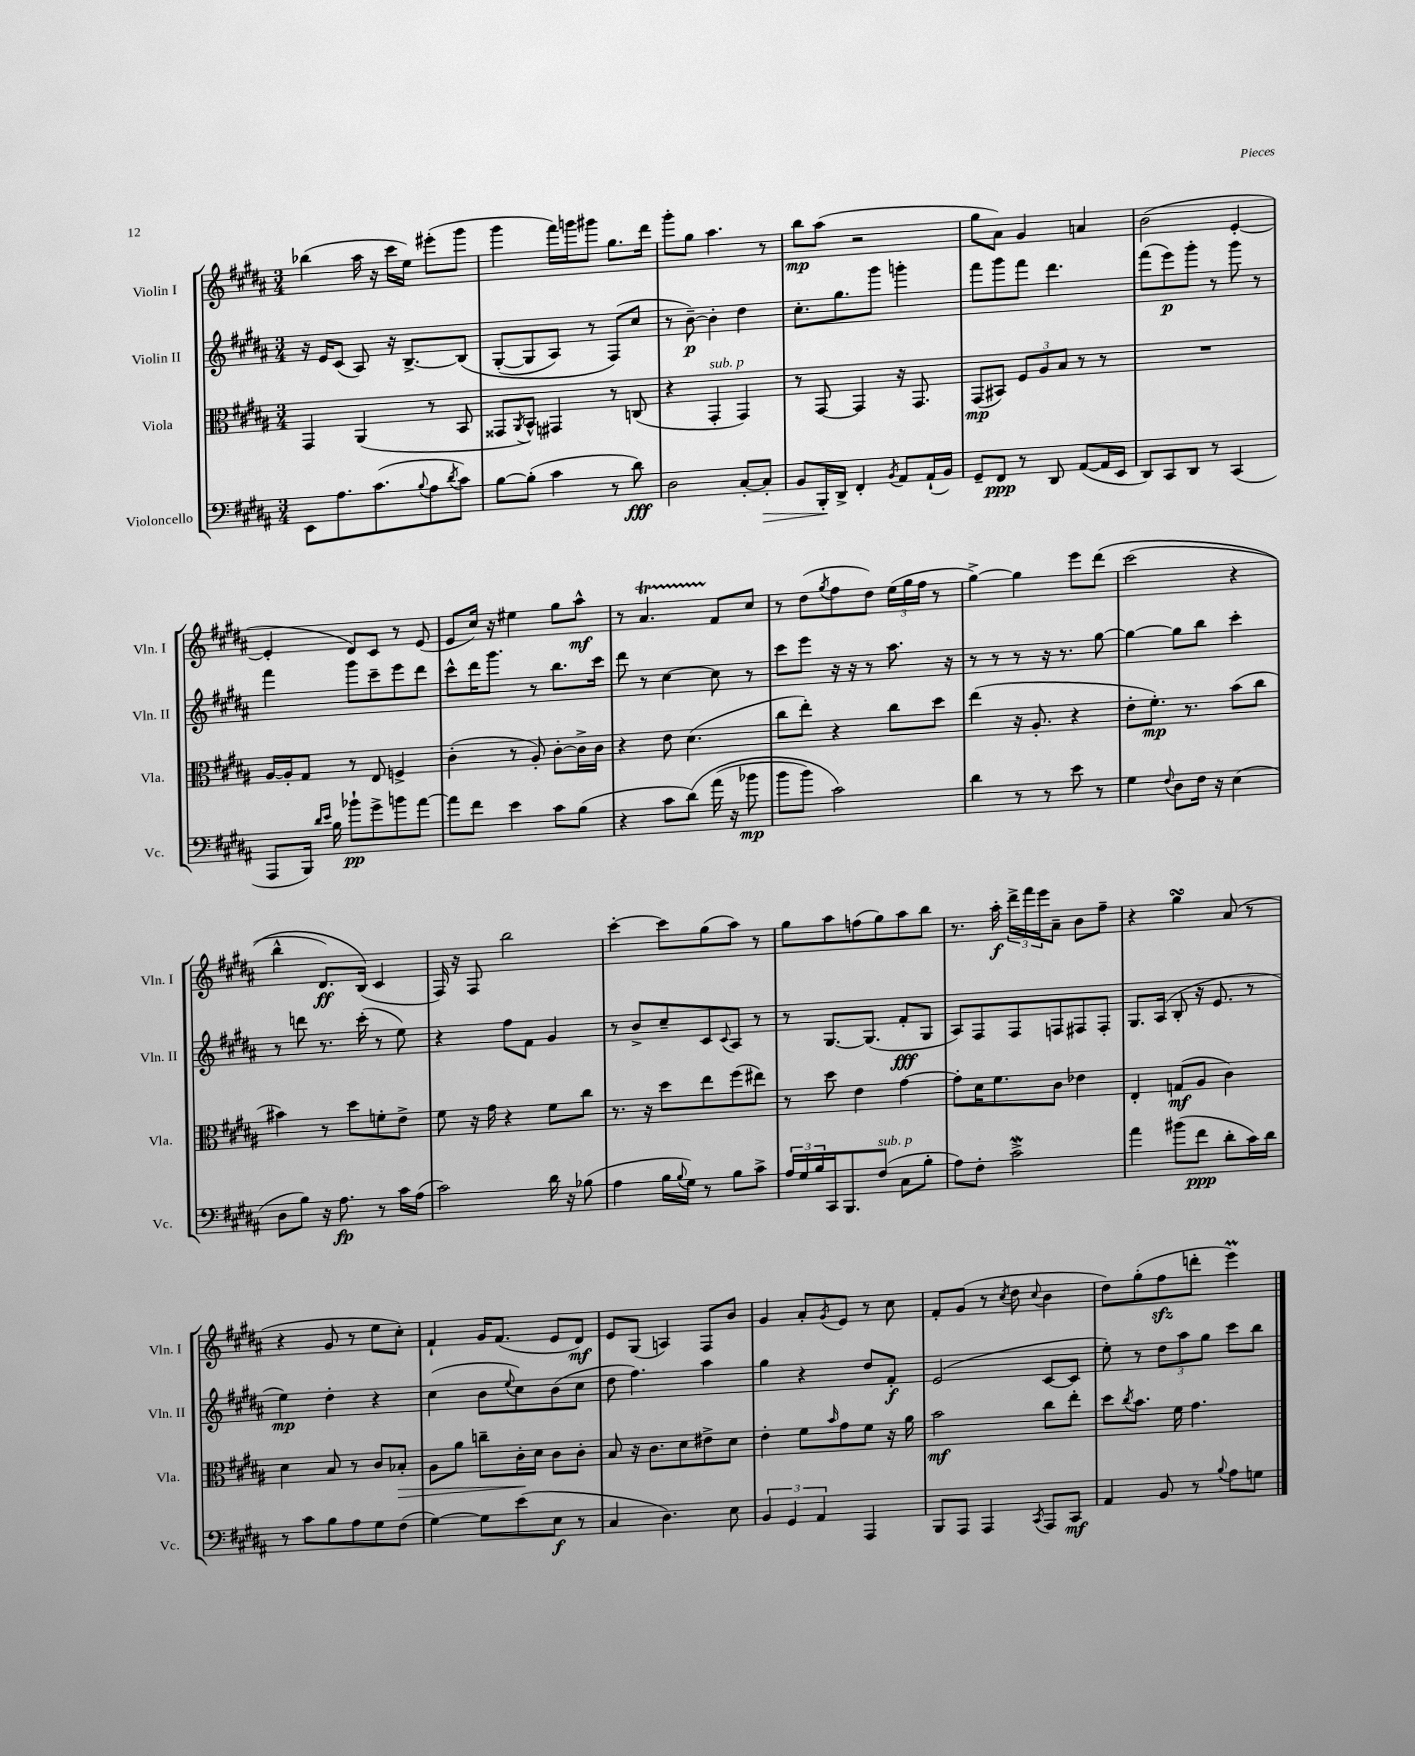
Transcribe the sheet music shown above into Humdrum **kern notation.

**kern	**kern	**kern	**kern
*staff4	*staff3	*staff2	*staff1
*clefF4	*clefC3	*clefG2	*clefG2
*k[f#c#g#d#a#]	*k[f#c#g#d#a#]	*k[f#c#g#d#a#]	*k[f#c#g#d#a#]
*M3/4	*M3/4	*M3/4	*M3/4
8EE	4GG#	16r	(4bb-
.	.	16e	.
8.A#	.	(8c#	.
.	(4AA#	8A#)	16aa#
(8.c#	.	.	16r
.	.	16r	16ccc#
.	.	[8.B^	16ee)
8qqB	.	.	.
8A#	8r	.	(8eee#'
8qd#	.	.	.
8c#)	8BB	&(8B]	8ggg#
=	=	=	=
[8B	8GG##	([8G#'	4ggg#
.	8qAA#	.	.
(8B']	8BB^^)	8G#]	.
4c#	4GG#	8A#)	16fff#)
.	.	.	16ggg
.	.	8r	8ggg#
8r	8r	(8F#&)	8.gg#
8d#)	(8C	8cc#	.
.	.	.	16ddd#
=	=	=	=
2D#	4r	8r	8ggg#'
.	.	[8b~)	8gg#
.	4GG#'	4b']	4.aa#
[8C#'	4GG#)	4dd#	.
8C#']	.	.	8r
=	=	=	=
8BB	8r	8.cc#'	8bb
16BBB'	[8GG#	.	(8aa#
16DD#^	.	8.gg#	.
4FF#'	4GG#]	.	2r
.	.	8ggg#	.
8qBB	.	.	.
8AA#	16r	4ggg'	.
.	8.GG#	.	.
(16AA#`	.	.	.
16BB)	.	.	.
=	=	=	=
8GG#~	(8GG#	8fff#	8gg#
8FF#	8BB#)	8ggg#	8a#)
8r	12F#	8fff#	4g#
.	12A#	.	.
8DD#	.	4.ddd#	.
.	12B	.	.
([8AA#	8r	.	4a
16AA#]	8r	.	.
16EE	.	.	.
=	=	=	=
8DD#)	2.r	(8fff#	(2b
8CC#	.	8eee)	.
8DD#	.	8ggg#'	.
8r	.	8r	.
(4CC#	.	8ggg#	[4e'
.	.	8r	.
=	=	=	=
8AAA#	[16A#	4fff#	4e']
.	16A#']	.	.
16BBB)	8G#	.	.
16qqd#	.	.	.
16qqe	.	.	.
16B	.	.	.
8b-`	8r	8ggg#	8d#)
8g#^	8E	8ccc#~	8c#
8b	4F^	8eee	8r
[8a#	.	8ddd#	(8e
=	=	=	=
8a#]	(4c#'	8ccc#^^	8e
8f#	.	16ddd#	16cc#)
.	.	8.ggg#	16r
4e	8r	.	4ee#
.	8A#')	8r	.
8c#	[8c#'	8.bb	8gg#
(8B	16c#^]	.	8aa#^^
.	16c#	16ccc#	.
=	=	=	=
4r	4r	8ddd#	8r
.	.	8r	4.a#
8c#	8e	[4cc#	.
&(8d#)	(4.d#	.	.
(16a#	.	8cc#]	8f#
16r	.	.	.
8b-	.	8r	8cc#
=	=	=	=
8b	8cc#	8ccc#	8r
8b)	8ee')	8eee	(8dd#
.	.	.	8qgg#
2c#&)	4r	16r	8ff#
.	.	16r	.
.	.	8r	8dd#)
.	8cc#	8.aa#	(24ee
.	.	.	24gg#
.	.	.	24ff#
.	8dd#	.	8r
.	.	16r	.
=	=	=	=
4d#	(4ee	8r	[4gg#^)
.	.	8r	.
8r	16r	8r	4gg#]
.	8.A#'	.	.
8r	.	16r	.
.	.	8.r	.
8e	4r	.	8eee
8r	.	[8gg#	&(8ddd#
=	=	=	=
4G#	8e'	4gg#_	(2ccc#
.	8.f#')	.	.
8qqF#	.	.	.
8D#	.	8gg#]	.
.	8.r	.	.
16F#	.	8bb	.
16r	.	.	.
(4E	(8b	4ccc#'	4r
.	8cc#	.	.
=	=	=	=
8D#	4b#)	8r	4bb^^
8B)	.	8ddd	.
16r	8r	8.r	8.d#)
8.A#	.	.	.
.	8dd#	.	.
.	.	(16ccc#'	(16B&)
8r	8f'	8r	4c#
16c#	8e^	8ee)	.
(16A#	.	.	.
=	=	=	=
2c#)	8f#	4r	16F#)
.	.	.	16r
.	16r	.	8F#
.	16g#	.	.
.	4r	8ff#	2bb
.	.	8f#	.
16d#	8f#	4g#	.
16r	.	.	.
(8B-	8cc#	.	.
=	=	=	=
4A#	8.r	8r	[4ccc#'
.	.	8b^	.
.	16r	.	.
16B	8dd#	8cc#~	8ccc#]
8qqB	.	.	.
16G#)	.	.	.
8r	8ee	8c#	(8gg#
.	.	8qqc#	.
8B	(8ff#	8A#	8aa#)
8c#^	8ee#)	8r	8r
=	=	=	=
24A#	8r	8r	8gg#
24G#	.	.	.
24B	.	.	.
16CC#	8dd#	[8.G#	8aa#
8.BBB	.	.	.
.	4e	.	(8ff
.	.	(8.G#]	.
(8F#	.	.	8gg#)
8C#	[4g#	8f#'	8aa#
8B'	.	8G#	8bb
=	=	=	=
8A#)	8g#']	8A#)	8.r
8F#'	16d#	8F#	.
.	8.f#	.	16aa#'
2c#^	.	8F#	24ddd#^
.	.	.	24fff#
.	.	.	24eee
.	8c#	8F	8a#~
.	4e-	8F#	8b
.	.	8F#'	8ff#~
=	=	=	=
4a#	4E'	8.G#	4r
.	.	(16A#	.
(8b#	(8G	8B'	4gg#
8f#	8A#	16r	.
.	.	8.e	.
8d#'	4c#)	.	(8a#
16c#)	.	8r	8r
16d#	.	.	.
=	=	=	=
8r	4d#	4ee)	4r
8c#	.	.	.
8B	8B	4dd#'	8g#
8A#	8r	.	8r
8G#	8c#	4r	8ee
(8F#	8B-'	.	8cc#')
=	=	=	=
[4G#)	8A#	(4cc#	4f#`
.	8a#	.	.
8G#]	8cc~	8b	16g#
.	.	.	(8.f#
.	.	8qqee	.
(8e	16c#'	8cc#)	.
.	16d#	.	.
8E	8c#	(8b	8e
8r	8c#'	8cc#	8d#)
=	=	=	=
4C#	8B	8dd#	8e
.	16r	4.ff#)	(8G#
.	8.c#	.	.
4.D#)	.	.	4A)
.	8d#	.	.
.	8e#^	4aa#	8F#
8E	8d#	.	8b
=	=	=	=
6BB	4e'	4gg#	4g#
6GG#	.	.	.
.	8f#	4r	8a#'
6AA#	.	.	.
.	16qqb	.	8qg#
.	8g#	.	8e
4AAA#	8f#	8dd#	8r
.	16r	8f#'	8cc#
.	16a#	.	.
=	=	=	=
8BBB	2b	(2e	8f#'
8AAA#	.	.	(8g#
4AAA#	.	.	8r
.	.	.	8qcc#
.	.	.	8dd#
8qCC#	.	.	8qqcc#
8AAA#	8cc#	[8c#	4b
8CC#	8ee'	8c#]	.
=	=	=	=
4AA#	8dd#	8ee')	8dd#)
.	8qcc#	.	.
.	8.b	8r	(8gg#'
8BB	.	12dd#	8ff#
.	16f#	.	.
.	.	12aa#	.
8r	4.g#	.	8ddd'
.	.	12gg#	.
8qqB	.	.	.
8A#	.	8ccc#	4eee)
8G	.	8bb	.
==	==	==	==
*-	*-	*-	*-
